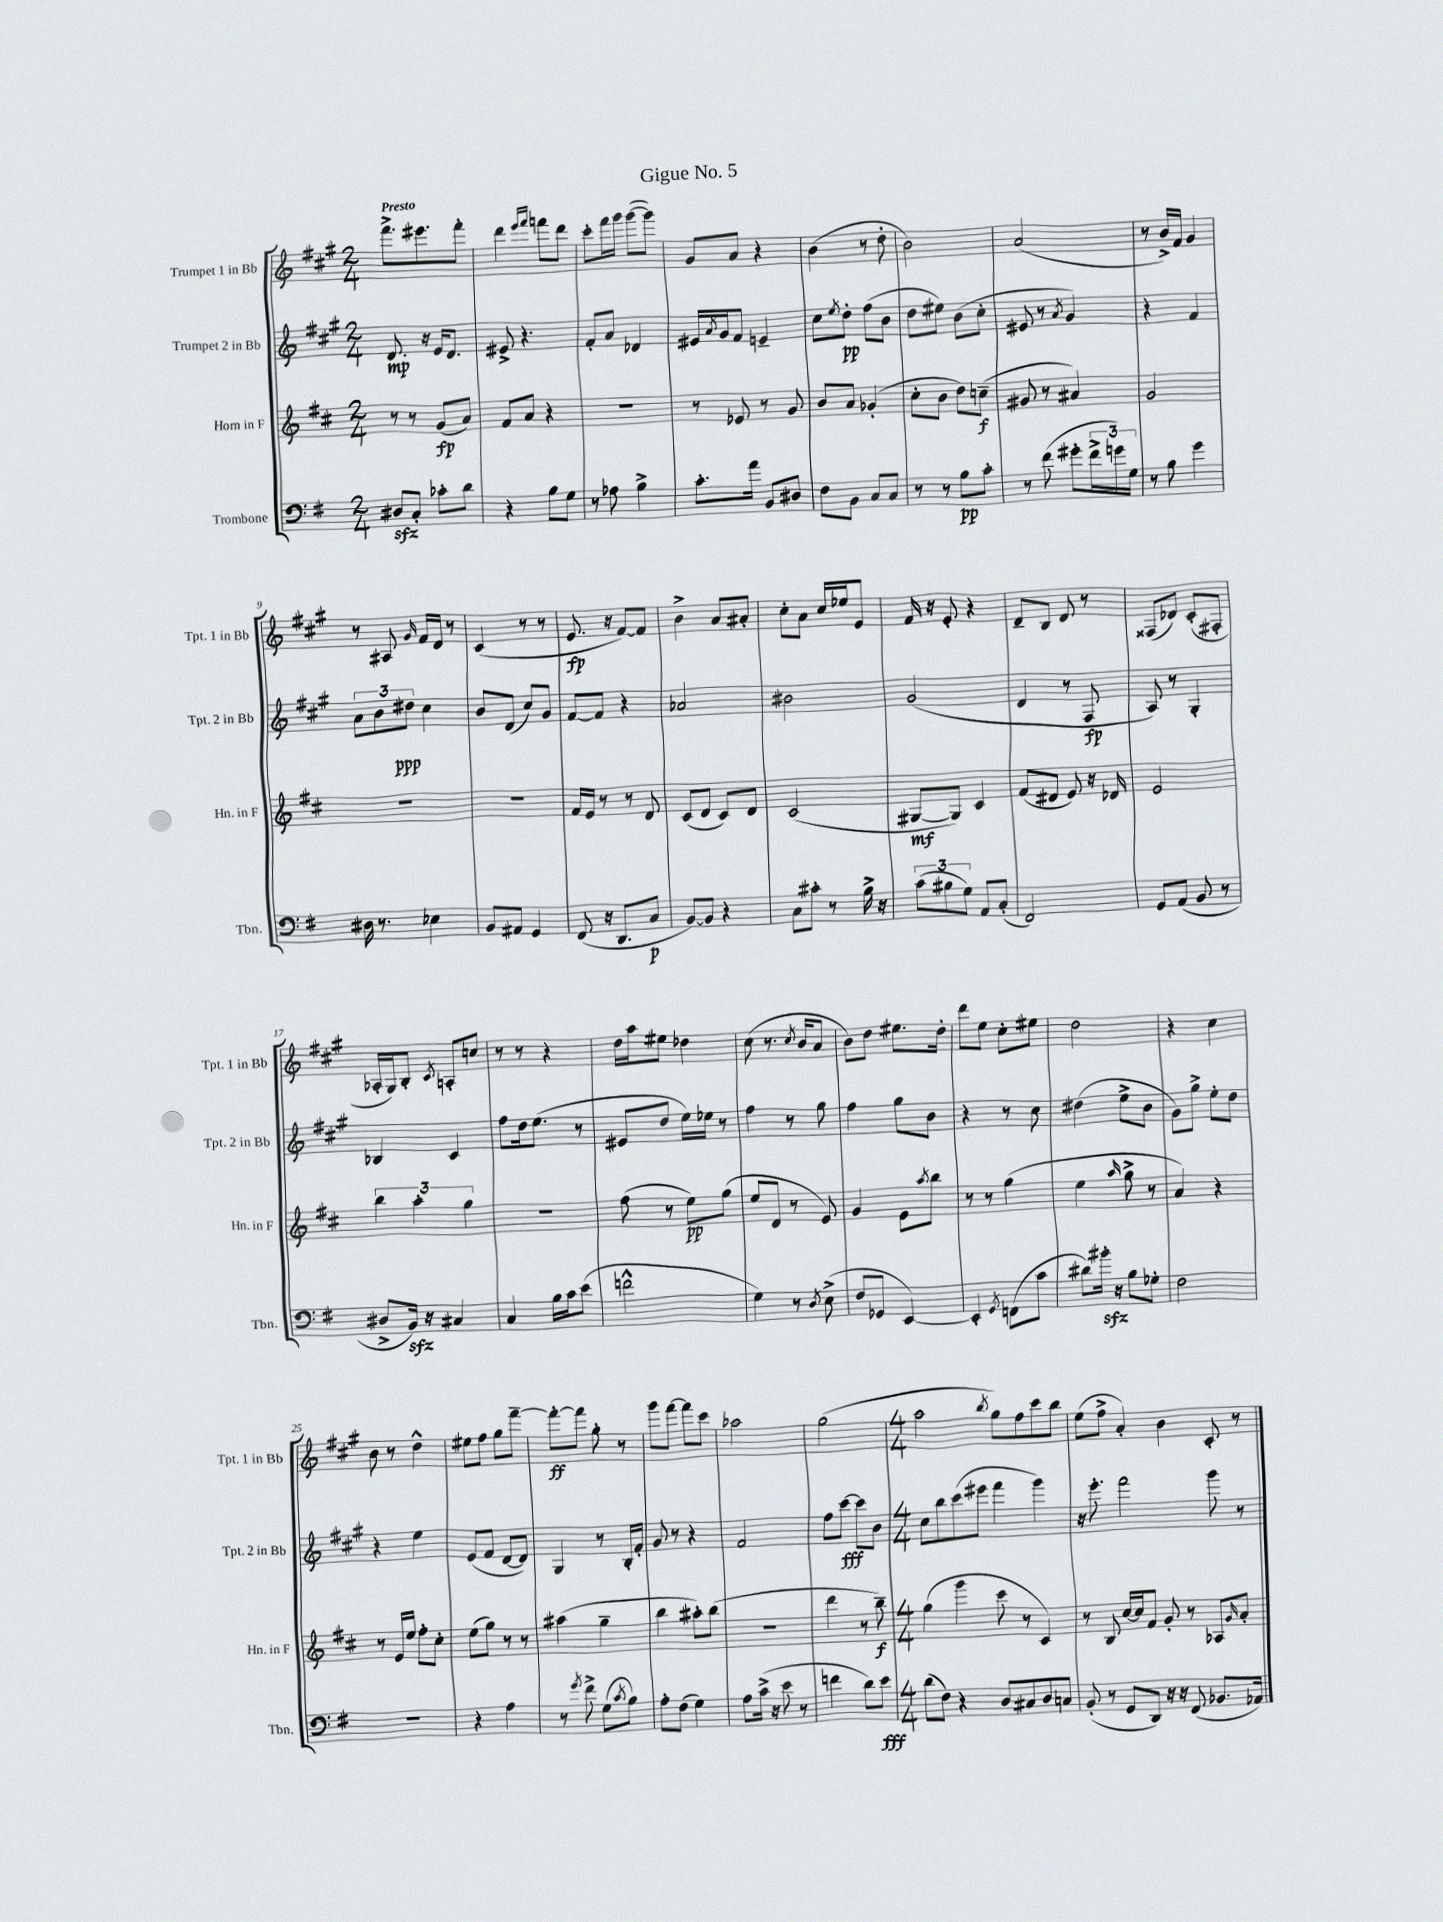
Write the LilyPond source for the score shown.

\header { title = "Gigue No. 5" }
<<
\new StaffGroup <<
\new Staff = "s0" \with { instrumentName = "Trumpet 1 in Bb" shortInstrumentName = "Tpt. 1 in Bb" } {
    \clef treble \key a \major \numericTimeSignature \time 2/4 \tempo "Presto"
    fis'''8.-> eis'''8. fis'''8-. |
    d'''4 \grace { e'''16 fis'''16 } f'''8 d'''8 |
    cis'''8-. fis'''16 gis'''16 gis'''8~( gis'''8) |
    gis'8 a'8 r4 |
    b'4( r8 d''8-. |
    b'2) |
    a'2( |
    r8 b'16->) fis'16 gis'4 |
    r8 ais8 \grace { gis'16 } fis'16 d'16 r8 |
    cis'4( r8 r8 |
    e'8.\fp r16 fis'8~) fis'8 |
    b'4-> a'8 ais'8-. |
    cis''8-. a'8 cis''16 ees''16 e'8 |
    fis'16 r16 e'8-. r4 |
    d'8-- b8 d'8 r8 |
    fisis8( des'8) cis'8-.( fis8-. |
    aes16-. gis16) b8-. \acciaccatura { cis'8 } a8-. c''8 |
    r8 r8 r4 |
    d''16 a''16 eis''8 des''4 |
    cis''8( r8. \acciaccatura { cis''8 } b'16 a'8 |
    b'8) d''8 eis''8. d''16-. |
    d'''8 e''8 cis''8-. eis''8 |
    d''2 |
    r4 cis''4 |
    b'8 r8 d''4-^ |
    eis''8 fis''8 gis''8 fis'''8~-- |
    fis'''8~-.\ff fis'''8 gis''8-. r8 |
    gis'''8 fis'''8~ fis'''8 cis'''8 |
    aes''2 |
    gis''2( |
    \numericTimeSignature \time 4/4 a''2 \acciaccatura { b''8 } gis''8) fis''8 cis'''8 b''8 |
    e''8( fis''8-> a'4-.) b'4 cis'8-. r8 \bar "|." |
}
\new Staff = "s1" \with { instrumentName = "Trumpet 2 in Bb" shortInstrumentName = "Tpt. 2 in Bb" } {
    \clef treble \key a \major \numericTimeSignature \time 2/4
    d'8.\mp r16 e'16 d'8. |
    eis'8-> r4. |
    fis'8-. a'8 des'4 |
    eis'16 \acciaccatura { a'8 } gis'16 fis'8 e'4-- |
    cis''8 \acciaccatura { e''8 } d''8-.\pp fis''8( b'8 |
    d''8 eis''8) b'8( cis''8-. |
    eis'8 r8 \acciaccatura { a'8 } gis'4) |
    r4 fis'4 |
    \tuplet 3/2 { a'8 b'8 dis''8\ppp } cis''4 |
    b'8 d'8( cis''8) gis'8 |
    fis'8~ fis'8 r4 |
    aes'2 |
    bis'2 |
    gis'2( |
    d'4 r8 fis8\fp |
    a8) r8 gis4-. |
    bes4 cis'4 |
    fis''8 d''16 e''8.( r8 |
    eis'8 d''8 e''16) ees''16 r8 |
    fis''4 r8 gis''8 |
    fis''4 gis''8 b'8 |
    r4 r8 cis''8 |
    dis''4( e''8-> b'8 |
    gis'8) gis''8-> e''8-. d''8 |
    r4 e''4 |
    e'8( fis'8 d'8~ d'8) |
    gis4 r8 b16-. fis'16-. |
    gis'8 r8 r4 |
    fis'2 |
    fis''8 cis'''8~\fff cis'''8 b'8 |
    \numericTimeSignature \time 4/4 cis''8 b''8 cis'''8( eis'''8 fis'''4 gis'''4) |
    r16 e'''8.-. fis'''2 gis'''8 r8 \bar "|." |
}
\new Staff = "s2" \with { instrumentName = "Horn in F" shortInstrumentName = "Hn. in F" } {
    \clef treble \key d \major \numericTimeSignature \time 2/4
    r8 r8 g'8\fp( a'8) |
    fis'8 a'8 r4 |
    R2 |
    r8 ees'8 r8 g'8 |
    b'8 a'8 ges'4-.( |
    cis''8-. b'8 d''8) c''8--\f( |
    gis'8 r8 ais'4) |
    g'2 |
    r2 |
    R2 |
    fis'16 e'16 r8 r8 d'8 |
    cis'8( d'8 cis'8) d'8 |
    cis'2( |
    gis8~\mf gis8) cis'4 |
    fis'8( dis'8 e'8) r16 des'16 |
    e'2 |
    \tuplet 3/2 { b''4 a''4-. g''4 } |
    R2 |
    fis''8( r8 e''8\pp) g''8( |
    e''8 d'8 r8 e'8) |
    g'4 e'8 \acciaccatura { a''8 } b''8 |
    r8 r8 g''4( |
    e''4 \grace { a''16 } g''8-> r8 |
    a'4) r4 |
    r8 e'16 e''16 fis''8-. cis''8-. |
    e''8( g''8) r8 r8 |
    ais''4( g''4-- |
    b''4 ais''8-.) b''8( |
    R2 |
    d'''4 r8 b''8--\f) |
    \numericTimeSignature \time 4/4 g''4( g'''4 cis'''8 r8 cis'4) |
    r8 b8 cis''16~ cis''16 fis'8 g'8-. r8 aes8 \grace { g'16 } a'8-. \bar "|." |
}
\new Staff = "s3" \with { instrumentName = "Trombone" shortInstrumentName = "Tbn." } {
    \clef bass \key g \major \numericTimeSignature \time 2/4
    dis8\sfz c8-. ces'8-. d'8 |
    r4 b8 g8 |
    r8 aes8 b4-> |
    c'8.-. a'16 b,8 dis8 |
    fis8 b,8 c8 c8 |
    r8 r8 b8\pp c'8-. |
    r8 fis'8( gis'8-. \tuplet 3/2 { fis'16-> g'16) g16 } |
    r8 b8 g'4 |
    dis16 r8. ees4 |
    b,8 ais,8 g,4 |
    fis,8( r16 d,8. c8\p |
    b,8~) b,8 r4 |
    c8 cis'8-. r8 b16-> r16 |
    \tuplet 3/2 { c'8( bis8 g8) } a,8 c8-.( |
    fis,2) |
    g,8 a,8( b,8 r8 |
    dis8-> b,16\sfz) r16 cis4 |
    c4 b16 c'16 e'8( |
    f'2-^ |
    g4) r8 \acciaccatura { d8 } e8->( |
    fis8 ges,8 e,4~) |
    e,4-. \acciaccatura { g,8 } f,8( c'8 |
    dis'8) bis'16-.\sfz r16 b8 ges8-. |
    fis2 |
    R2 |
    r4 a4 |
    r8 \acciaccatura { g'8 } fis'8-> g8( \acciaccatura { c'8 } b8) |
    a8-. fis8( g4) |
    a8 c'16->( r16 e'8 r8 |
    f'4 d'8) e'8\fff |
    \numericTimeSignature \time 4/4 d'8( fis8) r4 d8 cis8 d8 c8 |
    b,8-.( r8 g,8 d,8) r16 r16 fis,8( bes,8. aes,16) \bar "|." |
}
>>
>>
